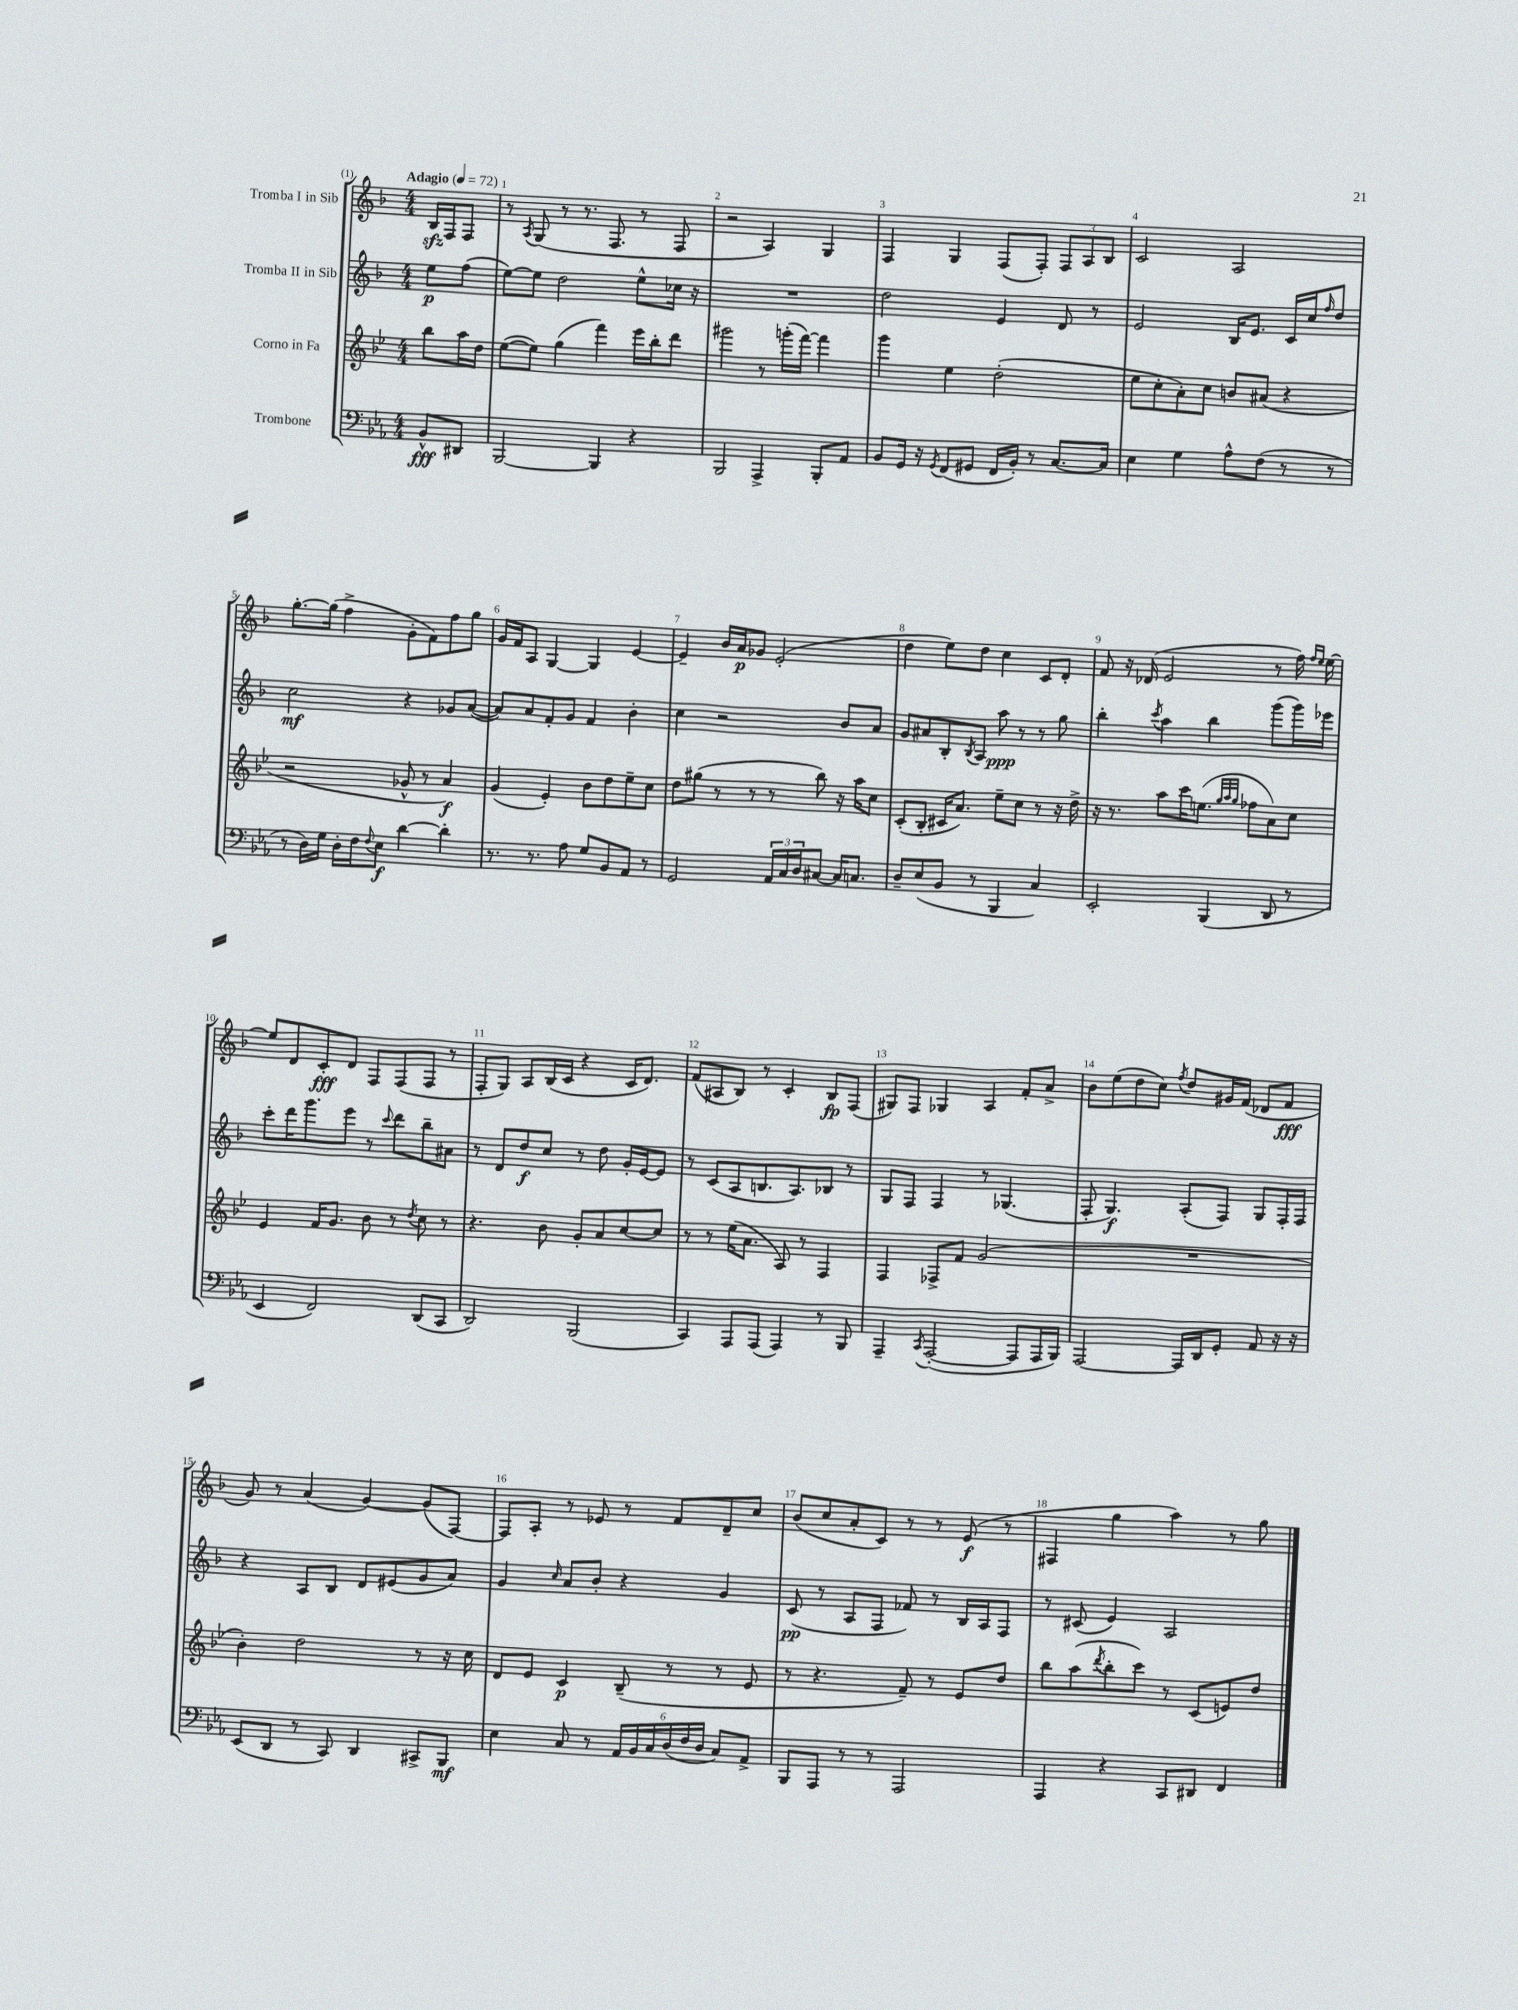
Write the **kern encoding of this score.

**kern	**kern	**kern	**kern
*staff4	*staff3	*staff2	*staff1
*clefF4	*clefG2	*clefG2	*clefG2
*k[b-e-a-]	*k[b-e-]	*k[b-]	*k[b-]
*M4/4	*M4/4	*M4/4	*M4/4
*MM72	*MM72	*MM72	*MM72
8BB-^^	8bb-	8ee	16B-
.	.	.	16F
8DD#	16aa	(8ff	8F
.	16dd	.	.
=	=	=	=
[2BBB-	([8ee-	[8ee)	8r
.	.	.	8qA
.	8ee-])	8ee]	(8G
.	(4gg	2dd	8r
.	.	.	8.r
4BBB-]	4fff)	.	.
.	.	.	8.F
4r	16eee-	8ee^^	8r
.	16bb-'	.	.
.	8ddd	16cc-	8F
.	.	16r	.
=	=	=	=
2BBB-	2ggg#	1r	2r
4AAA-^	8r	.	4A)
.	(16ggg'	.	.
.	[16fff)	.	.
8BBB-'	4fff]	.	4G
8AA-	.	.	.
=	=	=	=
8BB-	4ggg	2dd	4F
16GG	.	.	.
16r	.	.	.
8qGG	.	.	.
(8FF	4ee-	.	4G
8GG#	.	.	.
16FF	(2dd'	4e	(8F
16BB-')	.	.	.
8r	.	.	8F')
[8.C	.	8d	12F
.	.	.	12A
.	.	8r	.
.	.	.	12B-
16C]	.	.	.
=	=	=	=
4E-	8ee-	2e	2c
.	8cc'	.	.
4G	8a')	.	.
.	8cc	.	.
8A-^^	8b	16B-	2A
.	.	8.e	.
(8F	(8a#	.	.
8r	4r	16c	.
.	.	16cc	.
.	.	16qqff	.
8r	.	8dd	.
=	=	=	=
8r	2r	2cc	[8.gg'
16D)	.	.	.
16G	.	.	(16gg]
16D'	.	.	4ff^
16F	.	.	.
8qqF	.	.	.
8E-	.	.	.
[4d	8g-^^	4r	8g'
.	8r	.	8f)
4d']	4a)	8g-	8ff
.	.	([8a	8gg
=	=	=	=
8.r	(4g	8a])	16g
.	.	.	16f
.	.	8a	8A
8.r	.	.	.
.	4e-')	8f'	[4G
8A-	.	8g	.
8G	8b-	4f	4G]
8BB-	8dd	.	.
8AA-	8ee-~	4b-'	[4e
8r	8cc	.	.
=	=	=	=
2GG	8dd	4cc	4e~]
.	(8gg#	.	.
.	8r	2r	16b-
.	.	.	16a
.	8r	.	8g-
24AA-	8r	.	(2e'
24C	.	.	.
24D	.	.	.
[8C#	8bb-)	.	.
16C#]	16r	8b-	.
8.C	16aa	.	.
.	8cc	8a	.
=	=	=	=
8D~	(8c'	8g	4dd
(8E-	8B-'	8a#	.
8BB-	16c#	8B-'	8ee)
.	8.a)	.	.
.	.	8qB-	.
8r	.	8A	8dd
4BBB-	8ee-~	8aa	4cc
.	8cc	8r	.
4C)	8r	8r	8c
.	16r	8gg	8d'
.	16dd^	.	.
=	=	=	=
2EE-'	16r	4bb-'	8f
.	8.r	.	.
.	.	.	16r
.	.	.	(16d-
.	.	8qccc	.
.	8aa	4aa	2e
.	16ccc	.	.
.	(8.ee	.	.
(4BBB-	.	4bb-	.
.	32qqgg	.	.
.	32qqaa	.	.
.	32qqgg	.	.
.	8ff-	.	.
8DD	8a)	(8ggg	8r
8r	8cc	16ggg)	16ff)
.	.	.	16qqff
.	.	.	16qqee
.	.	16eee-	[16ee
=	=	=	=
4EE-	4e-	8ccc'	8ee]
.	.	16ddd	8d
.	.	8.ggg	.
2FF)	16f	.	8c'
.	8.g	.	.
.	.	8eee	8d
.	8b-	8r	8F
.	.	8qqccc	.
.	8r	8ddd	(8F
.	8qdd	.	.
(8DD	8cc	8bb-~	8F
8CC	8r	8a#	8r
=	=	=	=
2DD)	4.r	8r	8F'
.	.	8d	8G)
.	.	8dd	8A
.	8b-	8cc	(16B-
.	.	.	16c
(2BBB-	8g'	8r	4r
.	8a	8dd	.
.	[8cc	16g'	16c
.	.	[16e	8.d)
.	8cc]	8e]	.
=	=	=	=
4CC)	8r	8r	(8f
.	8r	(8c	8A#
8AAA-	(16ee-	8A	8B-)
.	8.a	.	.
(8AAA-	.	8.B	8r
4AAA-)	8A)	.	4c'
.	.	8.A)	.
.	8r	.	.
8r	4F	8B-	8B-
8BBB-	.	8r	(8F
=	=	=	=
4AAA-~	4F	8G	8G#)
.	.	8F	8F
8qCC	.	.	.
([2AAA-'	8F-^	4F	4G-
.	8f	.	.
.	(2g	8r	4A
.	.	(4.G-	.
8AAA-]	.	.	8f'
16AAA-	.	.	8a^
16BBB-)	.	.	.
=	=	=	=
[2AAA-	1r	8F'	8b-
.	.	4.G)	(8ee
.	.	.	8dd
.	.	.	8cc)
.	.	.	8qff
16AAA-]	.	(8A'	8dd
16DD	.	.	.
8GG'	.	8F)	16g#
.	.	.	(16f
8AA-	.	8G	8d-
16r	.	16F'	8f
16r	.	16F	.
=	=	=	=
(8EE-	4b-')	4r	8g)
8DD	.	.	8r
8r	2dd	8A	(4a
8CC)	.	8B-	.
4DD	.	8d	[4g)
.	.	(8e#	.
8CC#^	8r	8g	(8g]
8BBB-	16r	8a)	[8F)
.	16cc	.	.
=	=	=	=
4E-	8d	4g	8F]
.	8e-	.	8A'
.	.	16qqcc	.
8C	4c	8a	8r
8r	.	8b-'	8e-
24AA-	(8B-~	4r	8r
24BB-	.	.	.
24C	.	.	.
(24D	8r	.	8f
24F	.	.	.
24D	.	.	.
8C)	8r	4g	8d~
8AA-^	8e-	.	8cc
=	=	=	=
8BBB-	8r	(8c	(8b-
8AAA-	4.r	8r	8cc
8r	.	8A	8a'
8r	.	8F	8c)
2AAA-	8f~)	8f-)	8r
.	8r	8r	8r
.	8e-	16B-	(8e
.	.	16A	.
.	8dd	8F	8r
=	=	=	=
4AAA-	8bb-	8r	4F#
.	(8aa	(8c#	.
.	8qddd	.	.
4r	8bb-'	4e)	4gg
.	8ccc)	.	.
8CC	8r	2A	4aa)
8DD#	(8c	.	.
4FF	8e)	.	8r
.	8dd	.	8gg
==	==	==	==
*-	*-	*-	*-
